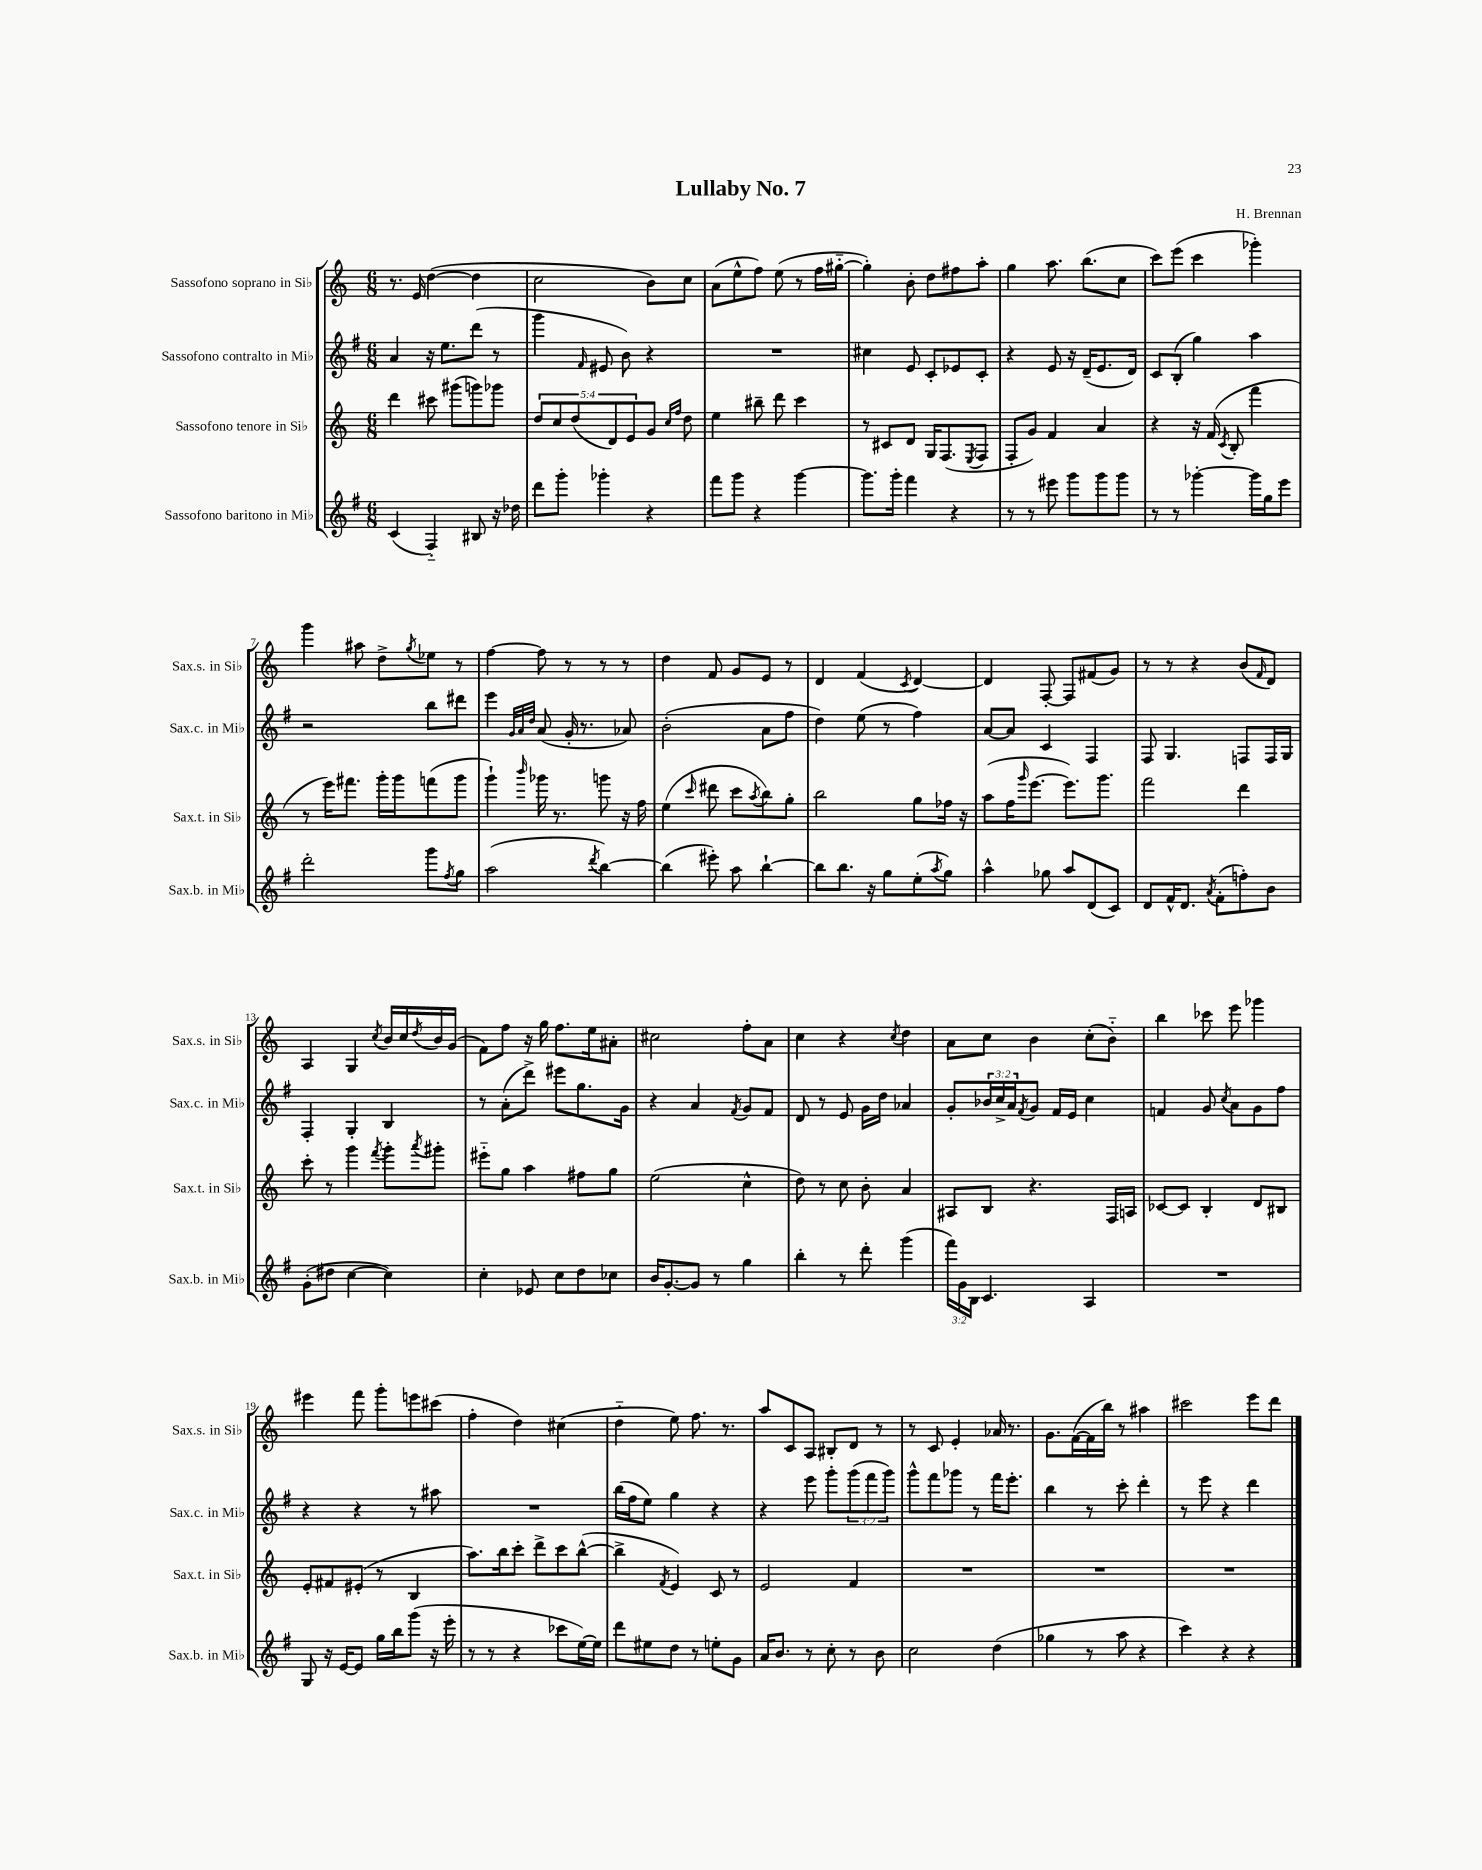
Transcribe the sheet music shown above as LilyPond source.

\header { title = "Lullaby No. 7" composer = "H. Brennan" }
<<
\new StaffGroup <<
\new Staff = "s0" \with { instrumentName = "Sassofono soprano in Sib" shortInstrumentName = "Sax.s. in Sib" } {
    \clef treble \key c \major \numericTimeSignature \time 6/8
    r8. e'16 d''4~( d''4 |
    c''2 b'8) c''8 |
    a'8( e''8-^ f''8) e''8( r8 f''16 gis''16~-_ |
    gis''4-.) b'8-. d''8 fis''8 a''8-. |
    g''4 a''8. b''8.( c''8 |
    c'''8) e'''8( c'''4 ges'''4-.) |
    g'''4 ais''8 d''8-> \acciaccatura { g''8 } ees''8 r8 |
    f''4~ f''8 r8 r8 r8 |
    d''4 f'8 g'8 e'8 r8 |
    d'4 f'4( \acciaccatura { c'8 } d'4~) |
    d'4 f8~-. f8 fis'8( g'8) |
    r8 r8 r4 b'8( \grace { f'16 } d'8) |
    a4 g4 \acciaccatura { c''8 } b'16 c''16 \acciaccatura { d''8 } b'16 g'16( |
    f'8) f''8 r16 g''16 f''8. e''16 ais'8-. |
    cis''2 f''8-. a'8 |
    c''4 r4 \acciaccatura { c''8 } d''4 |
    a'8 c''8 b'4 c''8-.( b'8-_) |
    b''4 ces'''8 e'''8 ges'''4 |
    eis'''4 f'''8 g'''8-. e'''8 cis'''8( |
    f''4-. d''4) cis''4( |
    d''4-_ e''8) f''8. r8. |
    a''8 c'8 a8 bis8-. d'8 r8 |
    r8 c'8 e'4-. aes'16 r8. |
    g'8. f'16~( f'16 b''16) r8 ais''4 |
    cis'''2 e'''8 d'''8 \bar "|." |
}
\new Staff = "s1" \with { instrumentName = "Sassofono contralto in Mib" shortInstrumentName = "Sax.c. in Mib" } {
    \clef treble \key g \major \numericTimeSignature \time 6/8 \override Staff.TupletNumber.text = #tuplet-number::calc-fraction-text
    a'4 r16 e''8. d'''8( r8 |
    g'''4 \grace { fis'16 } eis'8 b'8) r4 |
    R2. |
    cis''4 e'8 c'8-. ees'8 c'8-. |
    r4 e'8 r16 d'16--( e'8. d'16) |
    c'8 b8-.( g''4) a''4 |
    r2 b''8 dis'''8 |
    e'''4 \grace { g'32 a'32 d''32 } a'8( g'16-. r8. aes'8) |
    b'2-.( a'8 fis''8 |
    d''4) e''8( r8 fis''4) |
    a'8~ a'8 c'4 fis4 |
    fis8 g4. f8 f16 g16 |
    fis4-. g4-. b4 |
    r8 a'8-.( d'''8->) eis'''8 g''8. g'16 |
    r4 a'4 \acciaccatura { fis'8 } g'8 fis'8 |
    d'8 r8 e'8 g'16 d''16 aes'4 |
    g'8-. \tuplet 3/2 { bes'16 c''16-> a'16 } \acciaccatura { fis'8 } g'8 fis'16 e'16 c''4 |
    f'4 g'8 \acciaccatura { c''8 } a'8 g'8 fis''8 |
    r4 r4 r8 ais''8 |
    R2. |
    b''16( fis''16 e''8) g''4 r4 |
    r4 e'''8 g'''8-. \tuplet 3/2 { g'''8( fis'''8 g'''8) } |
    g'''8-^ fis'''8 ges'''8 r8 fis'''16 e'''8.-. |
    b''4 r8 c'''8-. d'''4-. |
    r8 e'''8 r4 d'''4 \bar "|." |
}
\new Staff = "s2" \with { instrumentName = "Sassofono tenore in Sib" shortInstrumentName = "Sax.t. in Sib" } {
    \clef treble \key c \major \numericTimeSignature \time 6/8 \override Staff.TupletNumber.text = #tuplet-number::calc-fraction-text
    d'''4 cis'''8 gis'''8( g'''8) ges'''8 |
    \tuplet 5/4 { d''8 c''8 d''8( d'8) e'8 } g'8 \grace { c''16 f''16 } d''8 |
    e''4 bis''8-- d'''8 c'''4 |
    r8 cis'8 d'8 g16 f8.( \acciaccatura { e8 } f8 |
    f8-. g'8) f'4 a'4 |
    r4 r16 f'16( \acciaccatura { c'8 } b8-. f'''4 |
    r8 e'''16) fis'''8. g'''16-. g'''16 f'''8( g'''8 |
    g'''4-!) \grace { b'''16 } ges'''16 r8. g'''8 r16 f''16 |
    e''4( \grace { c'''16 } dis'''8 c'''8 \acciaccatura { a''8 } b''8) g''8-. |
    b''2 g''8 fes''16 r16 |
    a''8( f''16 \grace { g'''16 } e'''8.~ e'''8.) g'''8. |
    f'''2 d'''4 |
    c'''8-. r8 g'''4 \acciaccatura { f'''8 } g'''8-. \acciaccatura { a'''8 } gis'''8-. |
    eis'''8-_ g''8 a''4 fis''8 g''8 |
    e''2( c''4-^ |
    d''8) r8 c''8 b'8-. a'4 |
    ais8 b8 r4. f16 a16 |
    ces'8~ ces'8 b4-. d'8 bis8 |
    e'8-. fis'8 eis'8-.( r8 b4 |
    a''8.) b''16 c'''8-. d'''8-> c'''8 b''8~-^( |
    b''4-> \acciaccatura { f'8 } e'4) c'8 r8 |
    e'2 f'4 |
    R2. |
    R2. |
    R2. \bar "|." |
}
\new Staff = "s3" \with { instrumentName = "Sassofono baritono in Mib" shortInstrumentName = "Sax.b. in Mib" } {
    \clef treble \key g \major \numericTimeSignature \time 6/8 \override Staff.TupletNumber.text = #tuplet-number::calc-fraction-text
    c'4( fis4-_) bis8 r16 des''16 |
    d'''8 g'''8-. ges'''4-. r4 |
    fis'''8 g'''8 r4 g'''4~ |
    g'''8. g'''16-. fis'''4 r4 |
    r8 r8 eis'''8 g'''8 g'''8 g'''8 |
    r8 r8 ges'''4~-. ges'''16 g''16 e'''8 |
    d'''2-. g'''8 \acciaccatura { fis''8 } g''8 |
    a''2( \acciaccatura { d'''8 } b''4~) |
    b''4( eis'''8-.) a''8 b''4~-! |
    b''8 b''8. r16 g''8 e''8-.( \acciaccatura { a''8 } g''8) |
    a''4-^ ges''8 a''8 d'8( c'8) |
    d'8 fis'16-^ d'8. \acciaccatura { a'8 } fis'8-.( f''8-.) b'8 |
    g'8-.( dis''8 c''4~ c''4) |
    c''4-. ees'8 c''8 d''8 ces''8 |
    b'16 g'8.~-. g'8 r8 g''4 |
    b''4-. r8 d'''8-. g'''4( |
    \tuplet 3/2 { fis'''16) g'16 b16 } c'4. a4 |
    R2. |
    g8 r16 e'16~ e'8 g''16 b''16 g'''8( r16 e'''16-. |
    r8 r8 r4 ces'''8 e''16~) e''16 |
    d'''8 eis''8 d''8 r8 e''8-. g'8 |
    a'16 b'8. r8 c''8-. r8 b'8 |
    c''2 d''4( |
    ges''4 r8 a''8 r4 |
    c'''4) r4 r4 \bar "|." |
}
>>
>>
